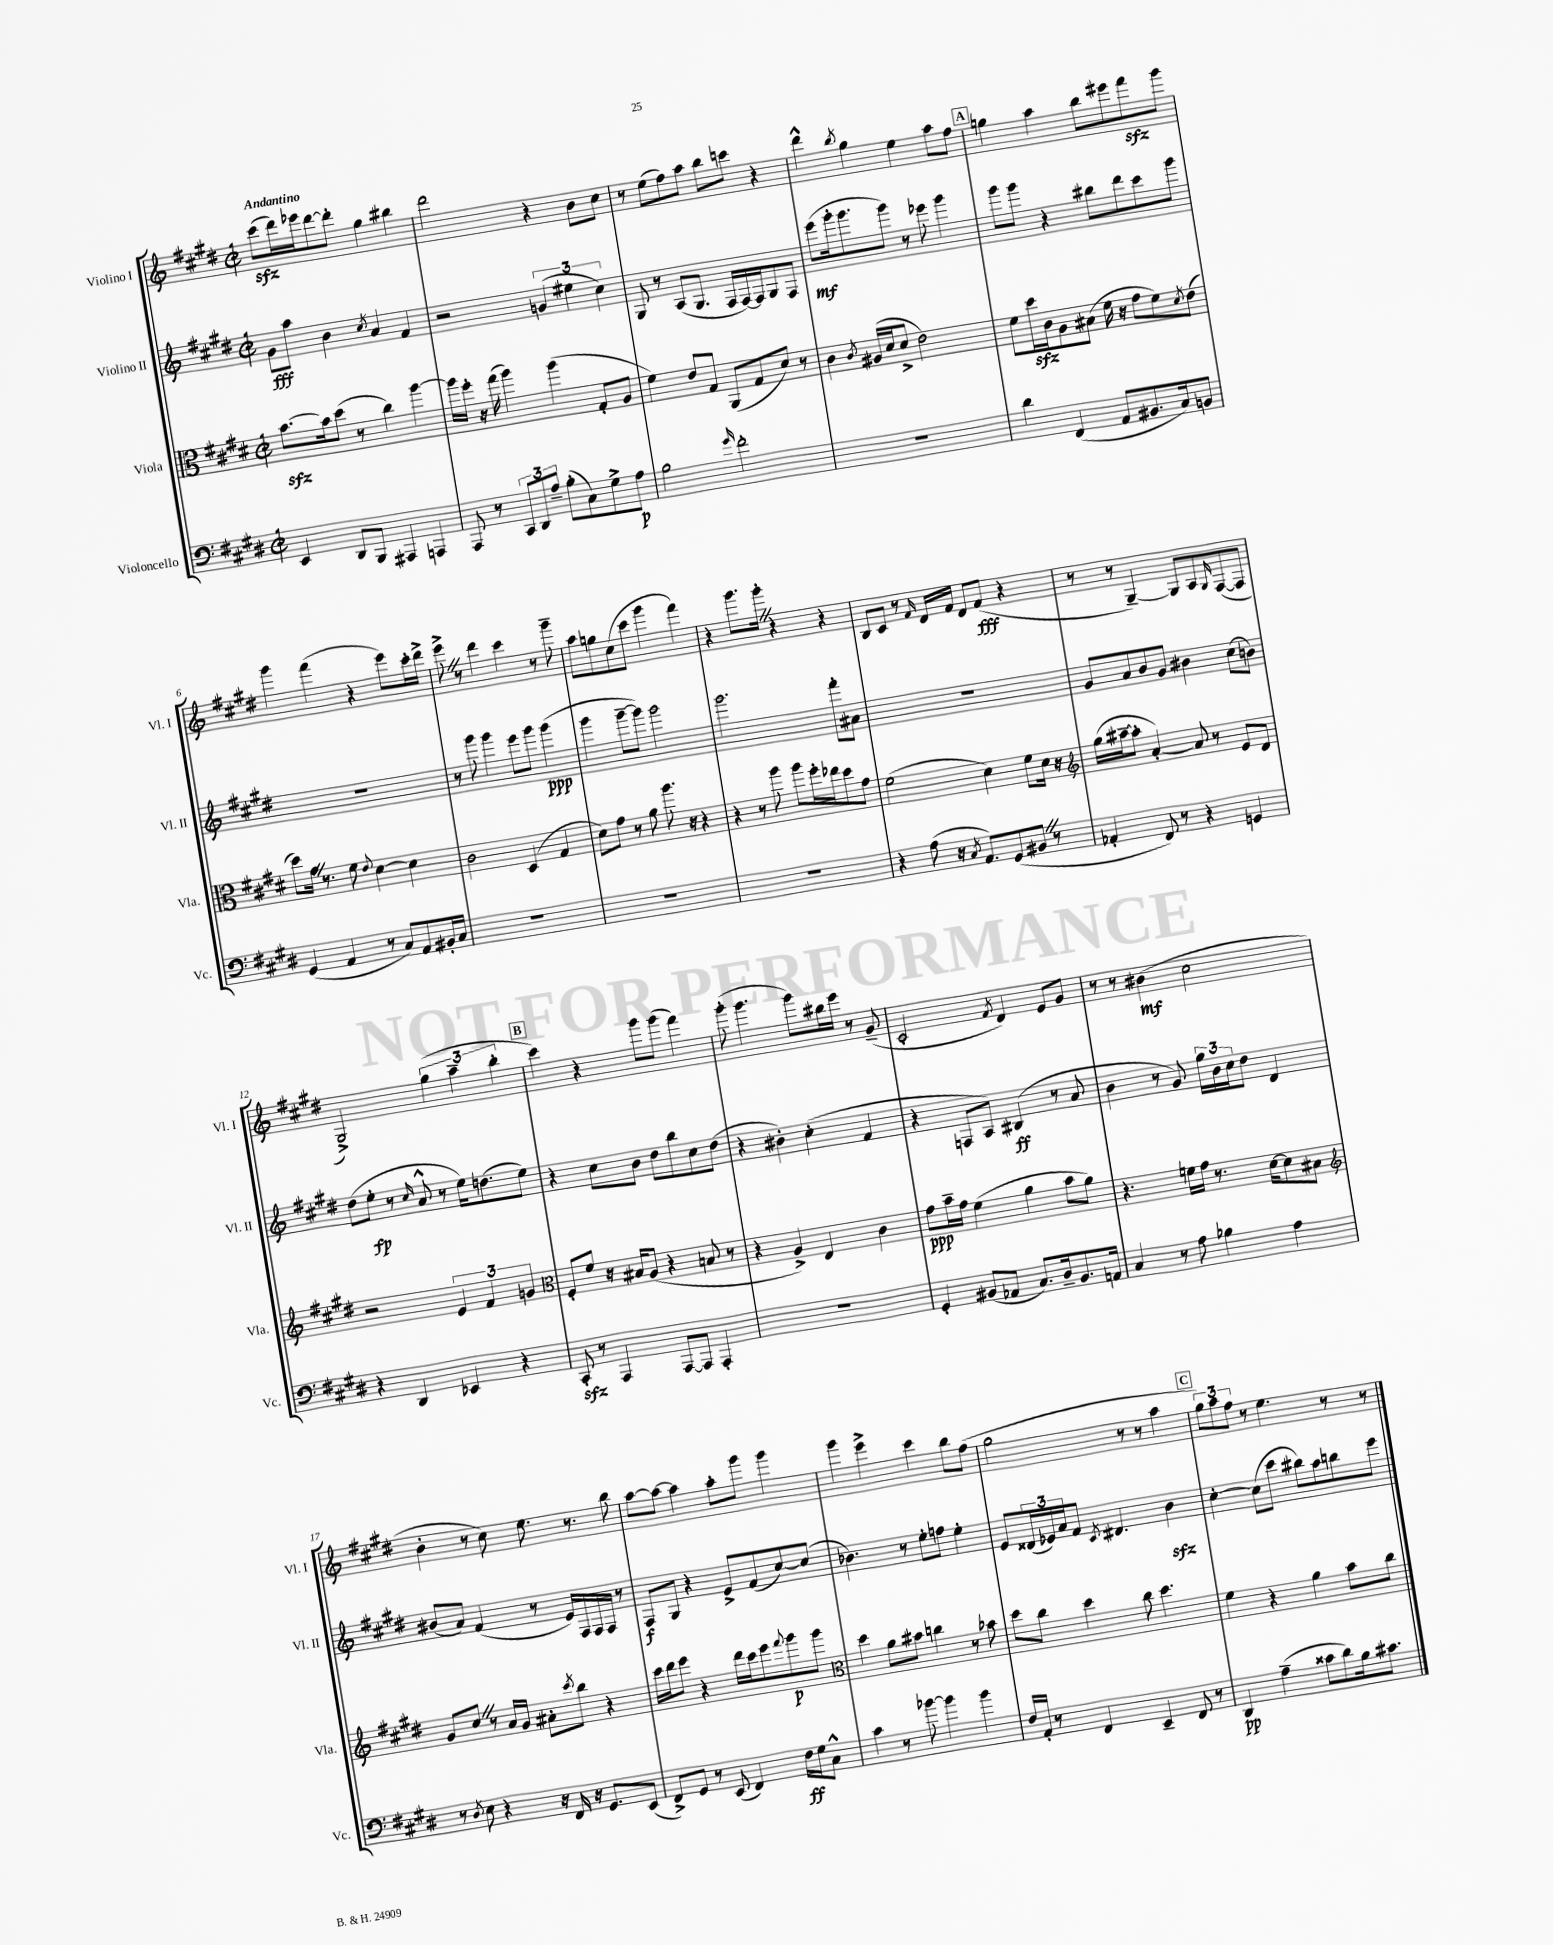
<<
\new StaffGroup <<
\new Staff = "s0" \with { instrumentName = "Violino I" shortInstrumentName = "Vl. I" } {
    \clef treble \key e \major \defaultTimeSignature \time 2/2 \tempo "Andantino"
    cis'''8\sfz( dis'''16) ees'''16 dis'''8~ dis'''8-. gis''4 bis''4 |
    dis'''2 r4 b'8 cis''8 |
    r8 e''8( fis''8) a''8 b''8 c'''8 r4 |
    dis'''4-^ \acciaccatura { b''8 } gis''4 e''4 a''8 fis''8 |
    \mark \markup { \box "A" } g''4 a''4 b''8 eis'''8 fis'''8\sfz gis'''8 |
    gis'''4 fis'''4( r4 e'''8) cis'''16-. dis'''16-> |
    e'''8-> \once \override BreathingSign.text = \markup { \musicglyph "scripts.caesura.straight" } \breathe r8 dis'''4 cis'''4 r8 gis'''8-- |
    a''8 g''8 cis''8( cis'''8 gis'''4 fis'''4) |
    r4 gis'''8. gis'''16-. \once \override BreathingSign.text = \markup { \musicglyph "scripts.caesura.straight" } \breathe r4 r4 |
    b8 cis'8 r8 \grace { fis'16 } dis'16 fis'16 dis'8 fis'8\fff( r4 |
    r8 r8 gis4~--) gis8 a8 \grace { gis16 } fis8~( fis8 |
    gis2->) \tuplet 3/2 { gis''4( a''4-- b''4-. } |
    \mark \markup { \box "B" } cis'''4) r4 gis'''8 gis'''8( fis'''4) |
    gis'''8-.( gis'''4. gis'''8) bis''16 e'''16 r8 gis'8--( |
    cis'2-. \acciaccatura { fis'8 } dis'4) e'8 gis'8 |
    r8 r8 bis'4\mf( cis''2 |
    b'4-. r8 cis''8) e''8. r8. b''8 |
    a''8~ a''8~ a''4 a''8-. gis'''8 gis'''4 |
    gis'''4 e'''4-> cis'''4 b''8 fis''8( |
    gis''2 r8 r8 a''4 |
    \mark \markup { \box "C" } \tuplet 3/2 { gis''8) a''8 fis''8 } r8 e''4. r8 r8 \bar "|." |
}
\new Staff = "s1" \with { instrumentName = "Violino II" shortInstrumentName = "Vl. II" } {
    \clef treble \key e \major \defaultTimeSignature \time 2/2
    gis'8\fff a''8 b'4 \acciaccatura { cis''8 } a'4 fis'4 |
    r2 \tuplet 3/2 { g'4( eis''4 cis''4) } |
    gis8 r8 a8( gis8. fis16 fis16~) fis16 gis8 fis8 |
    e'''8\mf( gis'''16-. gis'''8. gis'''8) r8 ees'''8 gis'''4 |
    \mark \markup { \box "A" } gis'''8 gis'''8 r4 bis''8 dis'''8 cis'''8 gis'''8 |
    R1 |
    r8 gis'''8 gis'''4 e'''8 gis'''8 gis'''4\ppp( |
    gis'''4 gis'''8~-- gis'''8) gis'''2 |
    gis'''2. fis'''8-. ais'8 |
    R1 |
    gis'8 a'8 b'8 gis'8 bis'4 cis''8( b'8) |
    dis''8( e''8-.\fp r8 \grace { cis''16 } a'8-^ r8 e''16) d''8.( e''8) |
    \mark \markup { \box "B" } r4 cis''8 b'8 dis''8 b''8 cis''8 dis''8( |
    r4 bis'4-.) cis''4-.( fis'4 |
    r4 f8 a8) bis4\ff( r8 a'8 |
    b'4 r8 gis'8) \tuplet 3/2 { gis''16 b'16 cis''16 } dis''8 dis'4 |
    bis'8( a'8) fis'4( r8 e'16) fis16 fis16 fis16 r8 |
    fis8\f gis8 r4 e'8-> fis'8( cis''8~) cis''8( |
    bes'4.) r8 e''8-. f''8 e''4-. |
    e'8 \tuplet 3/2 { disis'16( ees'16) a'16 } fis'8 \acciaccatura { cis'8 } dis'4. b'4\sfz |
    \mark \markup { \box "C" } cis''4~-. cis''8( cis'''8 bis''8) a''8 b''8 e'''8 \bar "|." |
}
\new Staff = "s2" \with { instrumentName = "Viola" shortInstrumentName = "Vla." } {
    \clef alto \key e \major \defaultTimeSignature \time 2/2
    b'8.~\sfz b'16 dis''8( r8 cis''4) a''4~ |
    a''16 fis''16-. r16 gis''16( a''4) a''4( gis8-. a8 |
    fis'4) e'8 gis8 a,8( gis8 dis'8) r8 |
    cis'4 \acciaccatura { cis'8 } ais16( dis'16 dis'8-> e'2) |
    \mark \markup { \box "A" } fis'8 dis''16\sfz cis'16 a8 bis8( fis'16 r16 gis'8 fis'8) \acciaccatura { dis'8 } e'8( |
    dis''8) gis'16 \once \override BreathingSign.text = \markup { \musicglyph "scripts.caesura.straight" } \breathe r8. fis'8 \appoggiatura { e'8 } dis'4~ dis'4 |
    cis'2 dis4( gis4 |
    dis'8) gis'8 r8 a'8 a''8. r16 r4 |
    r4 r8 a''8 a''8 fis''16-. ees''16 dis''8 gis'8 |
    fis'2( dis'4) fis'8 dis'16 r16 |
    \clef treble gis''16( ais''16~-- ais''8-. a'4~-.) a'8 r8 e'8 dis'8 |
    r2 \tuplet 3/2 { e'4 fis'4 g'4 } |
    \mark \markup { \box "B" } \clef alto fis8-. fis'8 r16 bis16 a8( r4 b8 r8 |
    r4 a4->) e4 cis'4 |
    gis'8\ppp b'16-- gis'16 fis'4( a'4 b'8 a'8) |
    r4. f'16 gis'16 r8. dis'16~ dis'8 bis8 |
    \clef treble gis'8 cis''8 \once \override BreathingSign.text = \markup { \musicglyph "scripts.caesura.straight" } \breathe r8 a'16 gis'16 ais'8-. \acciaccatura { cis'''8 } b''8 r4 |
    cis'''16 dis'''16 e'''8 r4 dis'''16 cis'''16 e'''8 \appoggiatura { fis'''8 } gis'''8\p gis'''8 |
    \clef alto dis''4 a'8 bis'8 c''4 r8 bes'8 |
    dis''8 cis''8 dis''4 cis''8 dis''4. |
    \mark \markup { \box "C" } fis'4 r4 a'4 b'8 cis''8 \bar "|." |
}
\new Staff = "s3" \with { instrumentName = "Violoncello" shortInstrumentName = "Vc." } {
    \clef bass \key e \major \defaultTimeSignature \time 2/2
    e,4 dis,8 b,,8 ais,,4 a,,4 |
    a,,8 r8 \tuplet 3/2 { cis,8 dis,8 a8-- } b8-.( cis8) gis8-> a8\p |
    b2 \grace { gis'16 } fis'2-. |
    R1 |
    \mark \markup { \box "A" } dis'4 fis,4( a,8 bis,8. cis16) b,8 |
    gis,4( a,4 r8 cis8) a,8 bis,16-. cis16 |
    R1 |
    R1 |
    R1 |
    r4 a8( r16 \acciaccatura { cis8 } a,8.) gis,8( bis,8 \once \override BreathingSign.text = \markup { \musicglyph "scripts.caesura.straight" } \breathe r8 |
    aes,4-. fis,8) r8 r4 g,4 |
    r4 dis,4 ees,4 r4 |
    \mark \markup { \box "B" } cis,8-.\sfz r8 a,,4 a,,8~ a,,8 a,,4-. |
    R1 |
    gis,4-. bis,8( aes,8 cis8.) dis16-- bis,8. a,16 |
    cis4 r8 a8 bes4 a4 |
    r8 \acciaccatura { dis8 } e8 r4 r16 fis,16 r16 gis,8. e,8( |
    fis,8->) gis,8 r8 e,8( fis,4) fis16\ff gis16 cis8-^ |
    cis'4 r8 bes'8~ bes'4 bes'4 |
    fis16 a,16-. r8 fis,4 e,4-- fis,8 r8 |
    \mark \markup { \box "C" } dis,4\pp a4--( cisis'8 dis'8) b16 cis'8. \bar "|." |
}
>>
>>
